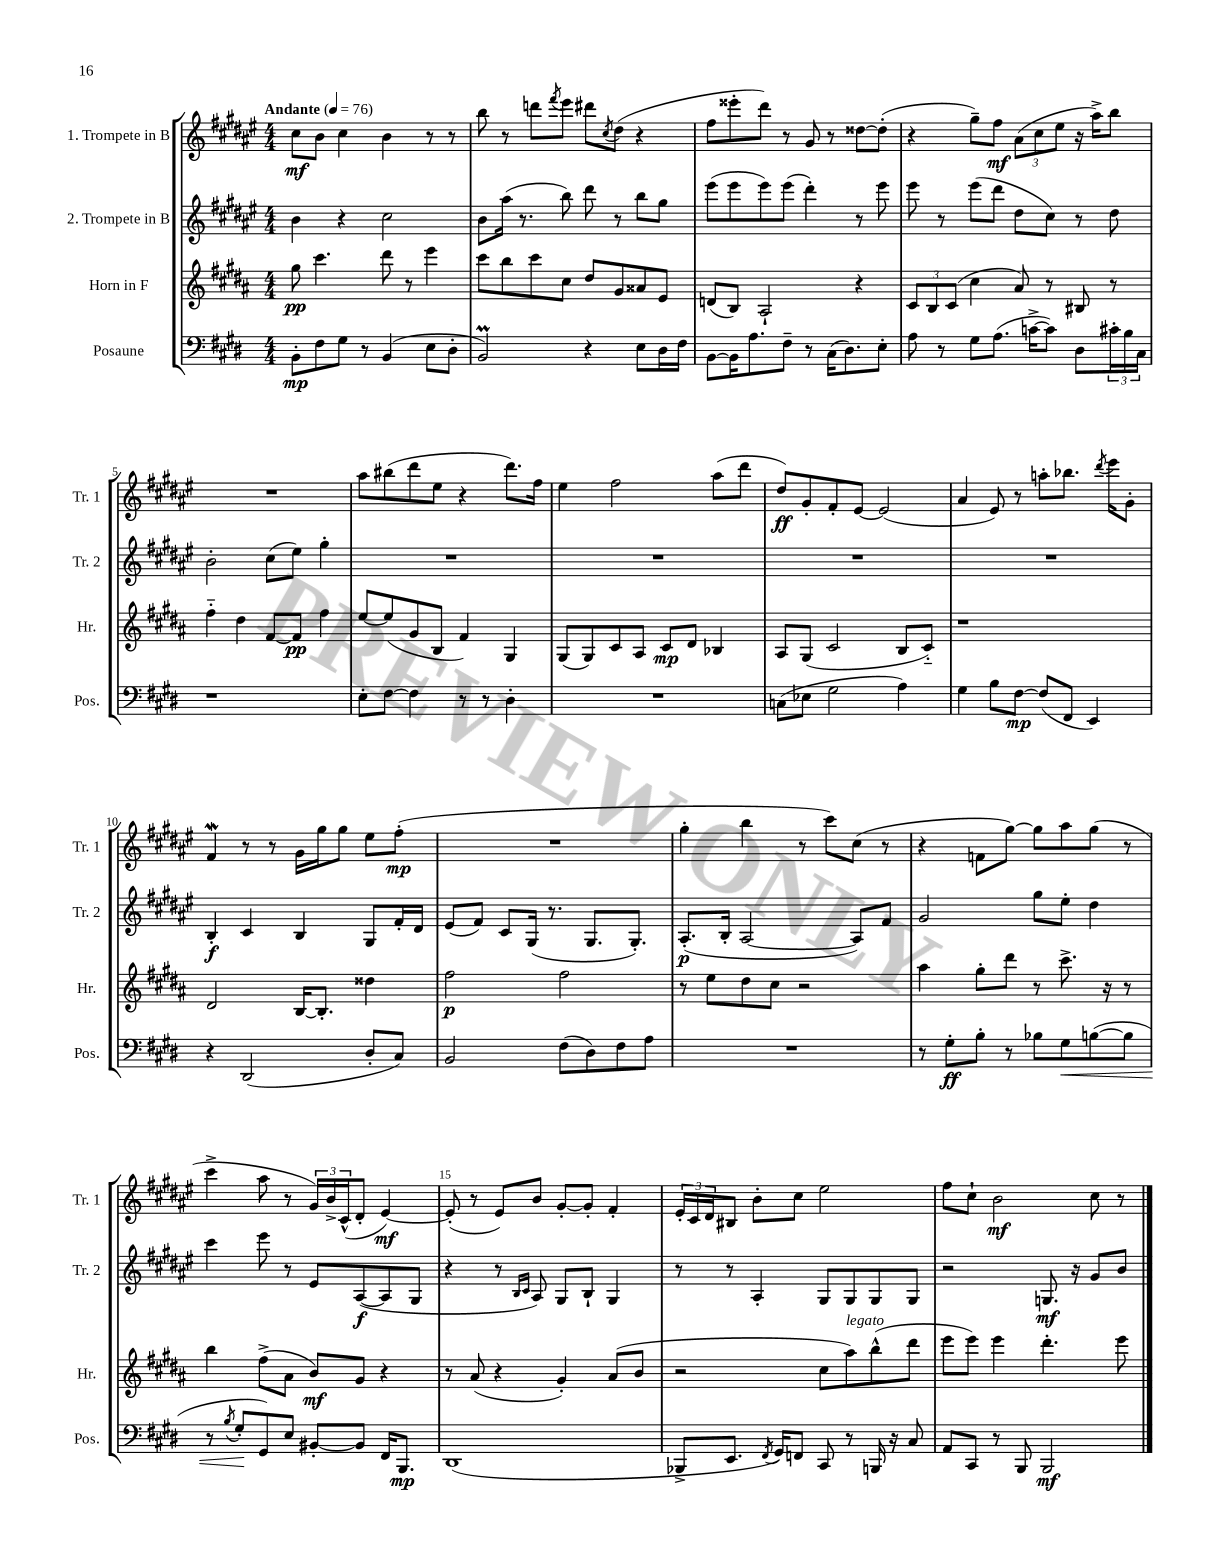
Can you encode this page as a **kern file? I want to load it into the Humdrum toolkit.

**kern	**dynam	**kern	**dynam	**kern	**dynam	**kern	**dynam
*part4	*part4	*part3	*part3	*part2	*part2	*part1	*part1
*staff4	*staff4	*staff3	*staff3	*staff2	*staff2	*staff1	*staff1
*I"Posaune	*	*I"Horn in F	*	*I"2. Trompete in B	*	*I"1. Trompete in B	*
*I'Pos.	*	*I'Hr.	*	*I'Tr. 2	*	*I'Tr. 1	*
*clefF4	*	*clefG2	*	*clefG2	*	*clefG2	*
*k[f#c#g#d#]	*	*k[f#c#g#d#a#]	*	*k[f#c#g#d#a#e#]	*	*k[f#c#g#d#a#e#]	*
*M4/4	*	*M4/4	*	*M4/4	*	*M4/4	*
*MM76	*	*MM76	*	*MM76	*	*MM76	*
=1	=1	=1	=1	=1	=1	=1	=1
!	!	!	!	!	!	!LO:TX:a:B:t=Andante	!
8BB'\L	mp	8gg#\	pp	4b\	.	8cc#\L	mf
8F#\	.	4.ccc#\	.	.	.	8b\J	.
8G#\J	.	.	.	4r	.	4cc#\	.
8r	.	.	.	.	.	.	.
(4BB/	.	8ddd#\	.	2cc#\	.	4b\	.
.	.	8r	.	.	.	.	.
8E\L	.	4eee\	.	.	.	8r	.
8D#'\J	.	.	.	.	.	8r	.
=2	=2	=2	=2	=2	=2	=2	=2
2BBM/)	.	8ccc#\L	.	8b\L	.	8bb\	.
.	.	8bb\	.	(16aa#\Jk	.	8r	.
.	.	.	.	8.r	.	.	.
.	.	8ccc#\	.	.	.	8dddn\L	.
.	.	.	.	.	.	8qfff#/	.
.	.	8cc#\J	.	8bb\)	.	8eee#\J	.
4r	.	8dd#/L	.	8ddd#\	.	8ddd#X\L	.
.	.	.	.	.	.	8qcc#/	.
.	.	8g#/	.	8r	.	(8dd#\J	.
8E\L	.	8a##X/	.	8bb\L	.	4r	.
16D#\L	.	8e/J	.	8gg#\J	.	.	.
16F#\JJ	.	.	.	.	.	.	.
=3	=3	=3	=3	=3	=3	=3	=3
[8BB\L	.	(8dn/L	.	(8eee#\L	.	8ff#\L	.
16BB\K]	.	8B/J)	.	8eee#\	.	8eee##X'\	.
8.A\	.	.	.	.	.	.	.
.	.	2A#`/	.	8eee#\)	.	8ddd#\J)	.
8F#~\J	.	.	.	(8eee#\J	.	8r	.
8r	.	.	.	4ddd#'\)	.	8g#/	.
(16C#\KL	.	.	.	.	.	8r	.
8.D#\)	.	.	.	.	.	.	.
.	.	4r	.	8r	.	[8dd##X\L	.
8E'\J	.	.	.	8eee#\	.	(8dd##'\J]	.
=4	=4	=4	=4	=4	=4	=4	=4
8A\	.	12c#/L	.	8eee#\	.	4r	.
.	.	12B/	.	.	.	.	.
8r	.	.	.	8r	.	.	.
.	.	(12c#/J	.	.	.	.	.
8G#\L	.	4cc#\	.	(8eee#\L	.	8gg#~\L)	.
(8.A\J	.	.	.	8ddd#\J	.	8ff#\J	mf
.	.	8a#/)	.	8dd#\L	.	(12a#\L	.
[16cn^\KL	.	.	.	.	.	.	.
.	.	.	.	.	.	12cc#\	.
8c\J])	.	8r	.	8cc#\J)	.	.	.
.	.	.	.	.	.	12ee#\J	.
8D#\L	.	8B#X/	.	8r	.	16r	.
.	.	.	.	.	.	16aa#^\KL)	.
24c#X'\L	.	8r	.	8dd#\	.	8bb\J	.
24B\	.	.	.	.	.	.	.
24C#\JJ	.	.	.	.	.	.	.
!!LO:LB:g=z
=5	=5	=5	=5	=5	=5	=5	=5
1r	.	4ff#\	.	2b'\	.	1r	.
.	.	4dd#\	.	.	.	.	.
.	.	[8f#/L	.	(8cc#\L	.	.	.
.	.	8f#/J]	pp	8ee#\J)	.	.	.
.	.	4ff#\	.	4gg#'\	.	.	.
=6	=6	=6	=6	=6	=6	=6	=6
8E'\L	.	[8ee/L	.	1r	.	8aa#\L	.
[8F#\J	.	(8ee/]	.	.	.	(8bb#X\	.
4F#\]	.	8g#/	.	.	.	8ddd#\	.
.	.	8B/J	.	.	.	8ee#\J	.
8r	.	4f#/)	.	.	.	4r	.
8r	.	.	.	.	.	.	.
4D#'\	.	4G#/	.	.	.	8.ddd#\L)	.
.	.	.	.	.	.	16ff#\Jk	.
=7	=7	=7	=7	=7	=7	=7	=7
1r	.	(8G#/L	.	1r	.	4ee#\	.
.	.	8G#/)	.	.	.	.	.
.	.	8c#/	.	.	.	2ff#\	.
.	.	8A#/J	.	.	.	.	.
.	.	8c#/L	mp	.	.	.	.
.	.	8d#/J	.	.	.	.	.
.	.	4B-X/	.	.	.	(8aa#\L	.
.	.	.	.	.	.	8ddd#\J	.
=8	=8	=8	=8	=8	=8	=8	=8
(8Cn\L	.	8A#/L	.	1r	.	8dd#/L)	ff
8E-X\J	.	(8G#/J	.	.	.	8g#'/	.
2G#\	.	2c#/	.	.	.	8f#'/	.
.	.	.	.	.	.	[8e#/J	.
.	.	.	.	.	.	(2e#/]	.
4A\)	.	8B/L	.	.	.	.	.
.	.	8c#/J)	.	.	.	.	.
=9	=9	=9	=9	=9	=9	=9	=9
4G#\	.	1r	.	1r	.	4a#/	.
8B\L	.	.	.	.	.	8e#/)	.
[8F#\J	mp	.	.	.	.	8r	.
(8F#/L]	.	.	.	.	.	8aan'\L	.
8FF#/J	.	.	.	.	.	8.bb-X\J	.
4EE/)	.	.	.	.	.	.	.
.	.	.	.	.	.	8qddd#/	.
.	.	.	.	.	.	16eee#\KL	.
.	.	.	.	.	.	8g#'\J	.
!!LO:LB:g=z
=10	=10	=10	=10	=10	=10	=10	=10
4r	.	2d#/	.	4B'/	f	4f#w/	.
(2DD#/	.	.	.	4c#/	.	8r	.
.	.	.	.	.	.	8r	.
.	.	[16B/KL	.	4B/	.	16g#\LL	.
.	.	8.B'/J]	.	.	.	16gg#\J	.
.	.	.	.	.	.	8gg#\J	.
8D#'/L	.	4dd##X\	.	8G#/L	.	8ee#\L	.
8C#/J)	.	.	.	16f#'/L	.	(8ff#'\J	mp
.	.	.	.	16d#/JJ	.	.	.
=11	=11	=11	=11	=11	=11	=11	=11
2BB/	.	2ff#\	p	(8e#/L	.	1r	.
.	.	.	.	8f#/J)	.	.	.
.	.	.	.	8c#/L	.	.	.
.	.	.	.	(16G#/Jk	.	.	.
.	.	.	.	8.r	.	.	.
(8F#\L	.	2ff#\	.	.	.	.	.
8D#\)	.	.	.	8.G#/L	.	.	.
8F#\	.	.	.	.	.	.	.
.	.	.	.	8.G#'/J)	.	.	.
8A\J	.	.	.	.	.	.	.
=12	=12	=12	=12	=12	=12	=12	=12
1r	.	8r	.	(8.A#'/L	p	4gg#'\	.
.	.	8ee\L	.	.	.	.	.
.	.	.	.	16B'/Jk	.	.	.
.	.	8dd#\	.	[2A#/	.	4bb\	.
.	.	8cc#\J	.	.	.	.	.
.	.	2r	.	.	.	8r	.
.	.	.	.	.	.	8ccc#\L)	.
.	.	.	.	8A#/L])	.	(8cc#\J	.
.	.	.	.	8f#/J	.	8r	.
=13	=13	=13	=13	=13	=13	=13	=13
8r	.	4aa#\	.	2g#/	.	4r	.
8G#'\L	ff	.	.	.	.	.	.
8B'\J	.	8gg#'\L	.	.	.	8fn\L	.
8r	.	8ddd#\J	.	.	.	[8gg#\J)	.
8B-X\L	.	8r	.	8gg#\L	.	8gg#\L]	.
!	!LO:HP:b	!	!	!	!	!	!
8G#\	<	8.ccc#^\	.	8ee#'\J	.	8aa#\	.
([8Bn\	.	.	.	4dd#\	.	(8gg#\J	.
.	.	16r	.	.	.	.	.
8B\J]	.	8r	.	.	.	8r	.
!!LO:LB:g=z
=14	=14	=14	=14	=14	=14	=14	=14
8r	.	4bb\	.	4ccc#\	.	4ccc#^\	.
8qB/	.	.	.	.	.	.	.
8G#'/L	.	.	.	.	.	.	.
8GG#/)	[	(8ff#^\L	.	8eee#\	.	8aa#\	.
8E/J	.	8a#\J	.	8r	.	8r	.
[8BB#X'/L	.	8b/L)	mf	8e#/L	.	24g#/LL)	.
.	.	.	.	.	.	24b^/	.
.	.	.	.	.	.	(24c#^^/J	.
8BB#/J]	.	8g#/J	.	([8A#/	f	8d#'/J	.
16FF#/KL	.	4r	.	8A#/]	.	[4e#/)	mf
8.BBB/J	mp	.	.	.	.	.	.
.	.	.	.	8G#/J	.	.	.
=15	=15	=15	=15	=15	=15	=15	=15
(1DD#	.	8r	.	4r	.	(8e#'/]	.
.	.	(8a#/	.	.	.	8r	.
.	.	4r	.	8r	.	8e#/L)	.
.	.	.	.	16qqB/LL	.	.	.
.	.	.	.	16qqc#/JJ	.	.	.
.	.	.	.	8A#/)	.	8b/J	.
.	.	4g#'/)	.	8G#/L	.	[8g#'/L	.
.	.	.	.	8B`/J	.	8g#'/J]	.
.	.	(8a#/L	.	4G#/	.	4f#'/	.
.	.	8b/J	.	.	.	.	.
=16	=16	=16	=16	=16	=16	=16	=16
8BBB-X^/L	.	2r	.	8r	.	24e#'/LL	.
.	.	.	.	.	.	24c#/	.
.	.	.	.	.	.	24d#/J	.
8.EE/J	.	.	.	8r	.	8B#X/J	.
.	.	.	.	4A#'/	.	8b'\L	.
8qFF#/	.	.	.	.	.	.	.
16GG#/KL)	.	.	.	.	.	.	.
8FFn/J	.	.	.	.	.	8cc#\J	.
8CC#/	.	8cc#\L	.	8G#/L	.	2ee#\	.
!	!	!LO:TX:a:i:t=legato	!	!	!	!	!
8r	.	8aa#\)	.	8G#/	.	.	.
16BBBn/	.	(8bb^^\	.	8G#/	.	.	.
16r	.	.	.	.	.	.	.
8C#/	.	8ddd#\J	.	8G#/J	.	.	.
=17	=17	=17	=17	=17	=17	=17	=17
8AA/L	.	8eee\L	.	2r	.	8ff#\L	.
8CC#/J	.	8eee\J)	.	.	.	8cc#`\J	.
8r	.	4eee\	.	.	.	2b\	mf
8BBB/	.	.	.	.	.	.	.
2BBB/	mf	4.ddd#'\	.	8.Gn/	mf	.	.
.	.	.	.	16r	.	.	.
.	.	.	.	8g#/L	.	8cc#\	.
.	.	8eee\	.	8b/J	.	8r	.
==	==	==	==	==	==	==	==
*-	*-	*-	*-	*-	*-	*-	*-
